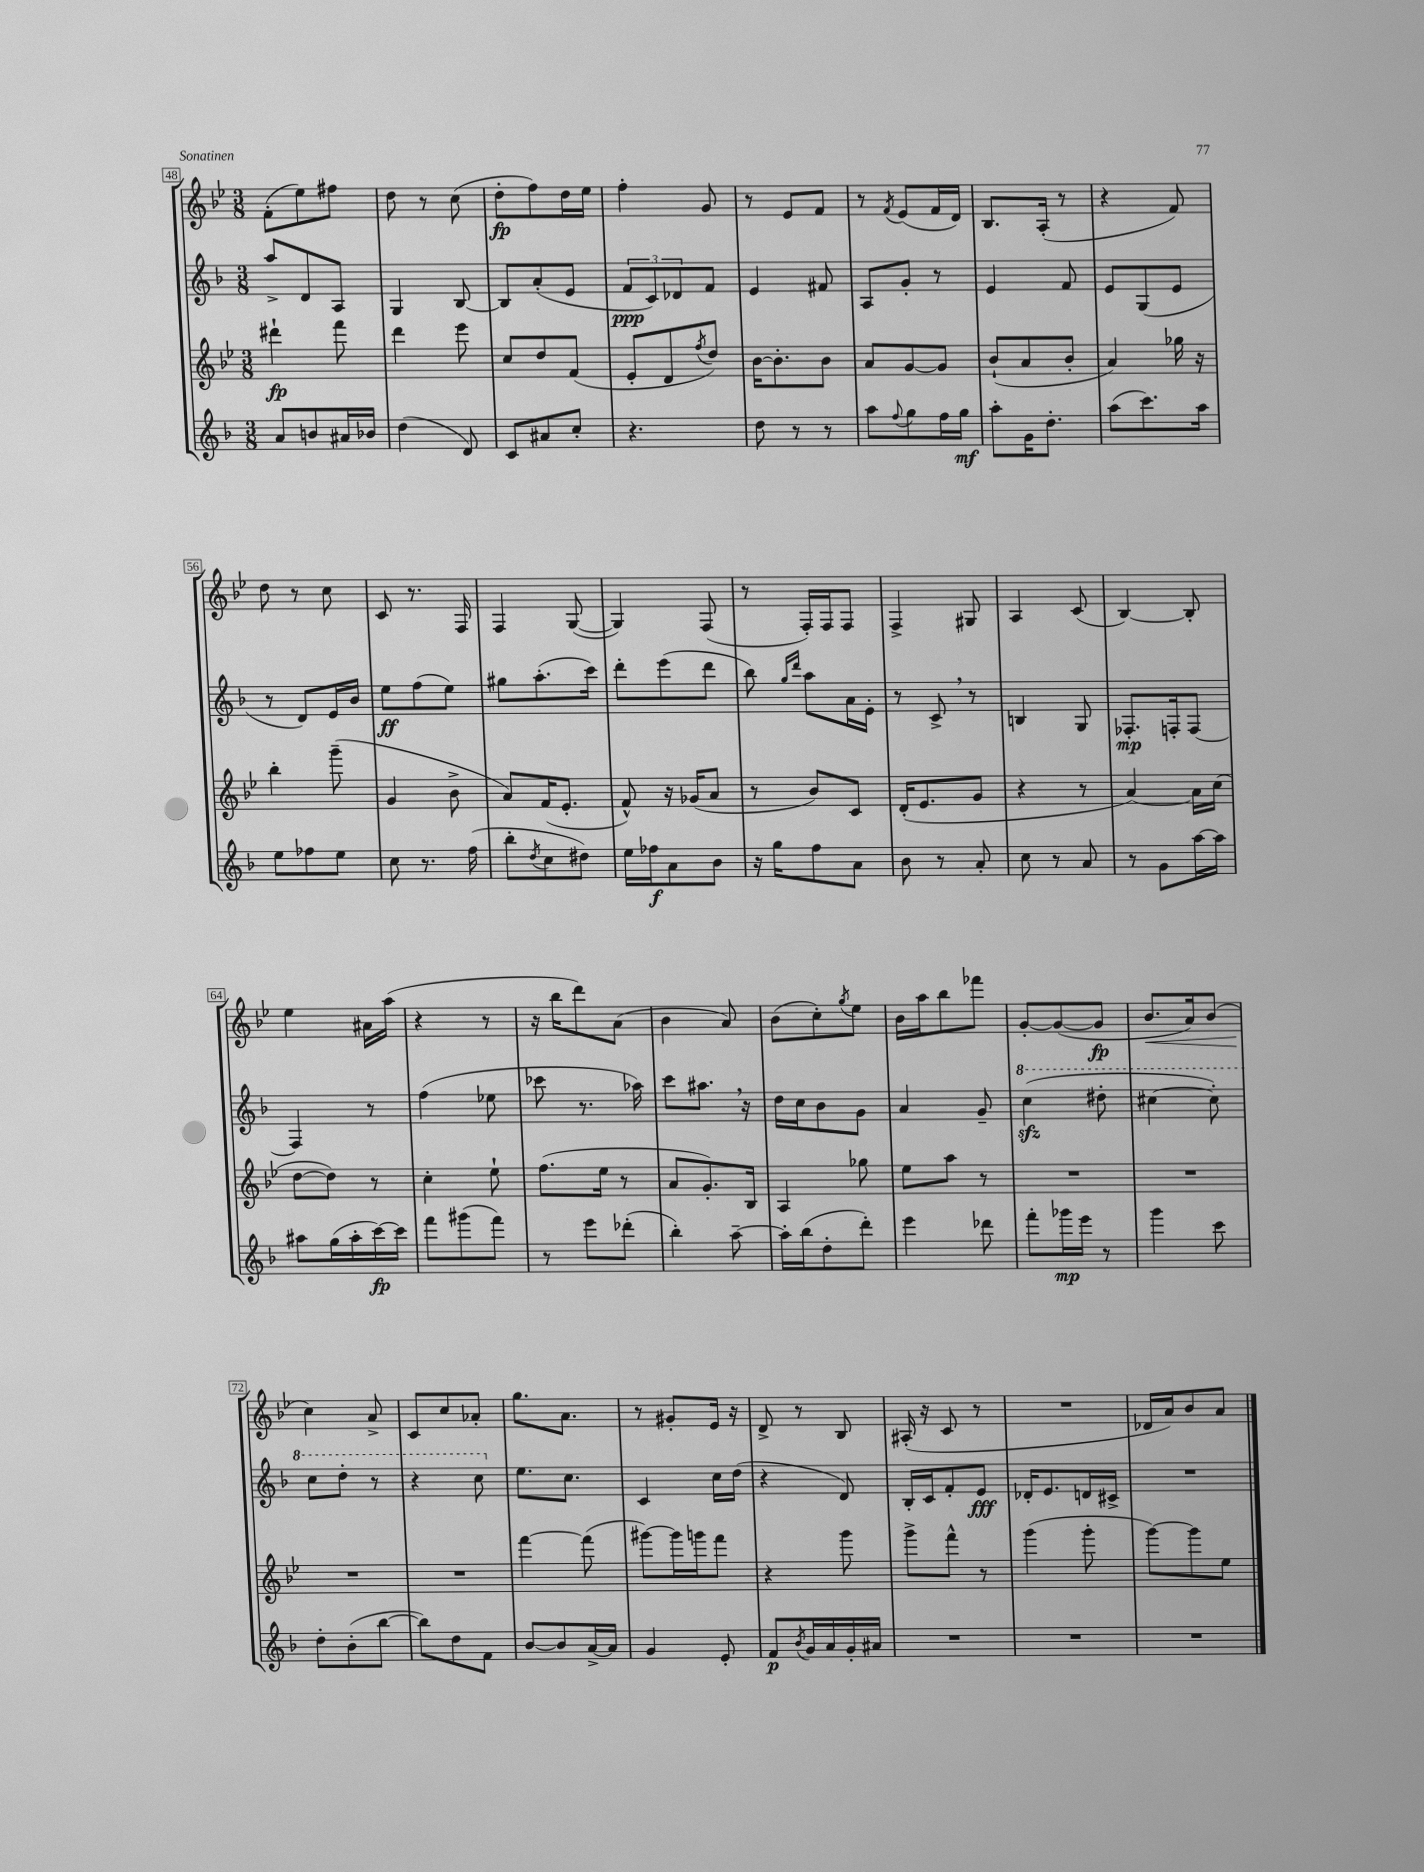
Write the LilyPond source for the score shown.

<<
\new StaffGroup <<
\new Staff = "s0" {
    \clef treble \key bes \major \numericTimeSignature \time 3/8
    f'8-.( ees''8) fis''8 |
    d''8 r8 c''8( |
    d''8-.\fp f''8) d''16 ees''16 |
    f''4-. g'8 |
    r8 ees'8 f'8 |
    r8 \acciaccatura { f'8 } ees'8( f'16 d'16) |
    bes8. a16-.( r8 |
    r4 f'8) |
    d''8 r8 c''8 |
    c'8 r8. f16 |
    f4 g8~( |
    g4) f8( |
    r8 f16-.) f16 f8 |
    f4-> gis8 |
    a4 c'8( |
    bes4~) bes8-. |
    ees''4 ais'16 a''16( |
    r4 r8 |
    r16 bes''16 d'''8) a'8( |
    bes'4 a'8) |
    bes'8( c''8-.) \acciaccatura { g''8 } ees''8 |
    bes'16 a''16 bes''8 fes'''8 |
    g'8~-. g'8~( g'8\fp |
    bes'8.\< a'16) bes'8( |
    c''4\!) a'8-> |
    c'8 c''8 aes'8-. |
    g''8. a'8. |
    r8 gis'8-. ees'16 r16 |
    d'8-> r8 bes8 |
    ais16-.( r16 c'8 r8 |
    R4. |
    des'16 a'16) bes'8 a'8 \bar "|." |
}
\new Staff = "s1" {
    \clef treble \key f \major \numericTimeSignature \time 3/8
    a''8-> d'8 a8 |
    g4 bes8~ |
    bes8 a'8-.( e'8 |
    \tuplet 3/2 { f'8\ppp c'8) des'8 } f'8 |
    e'4 fis'8 |
    a8 g'8-. r8 |
    e'4 f'8 |
    e'8 g8( e'8 |
    r8 d'8) e'16 bes'16 |
    e''8\ff f''8( e''8) |
    gis''8 a''8.-.( c'''16) |
    d'''8-. e'''8( d'''8 |
    bes''8) \grace { g''16 d'''16 } a''8 a'16 e'16-. |
    r8 c'8-> \breathe r8 |
    b4 g8 |
    fes8.-.\mp f16-. f8~ |
    f4 r8 |
    f''4( ees''8 |
    ces'''8 r8. aes''16) |
    c'''8 ais''8. \breathe r16 |
    d''16 c''16 bes'8 g'8 |
    a'4 g'8-- |
    \ottava #1 c'''4\sfz( dis'''8-. |
    cis'''4~ cis'''8-.) |
    c'''8 d'''8-. r8 |
    r4 c'''8 \ottava #0 |
    e''8. c''8. |
    c'4 c''16 d''16( |
    r4 d'8) |
    bes16-. c'16 f'8-. e'8\fff |
    des'16-. e'8. d'16 cis'16-> |
    R4. \bar "|." |
}
\new Staff = "s2" {
    \clef treble \key bes \major \numericTimeSignature \time 3/8
    dis'''4-!\fp f'''8 |
    d'''4 ees'''8 |
    c''8 d''8 f'8( |
    ees'8-. d'8 \acciaccatura { f''8 } d''8) |
    bes'16~ bes'8.-. bes'8 |
    a'8 g'8~ g'8 |
    bes'8-!( a'8 bes'8-. |
    a'4) ges''16 r16 |
    bes''4-. g'''8--( |
    g'4 bes'8-> |
    a'8) f'16( ees'8.-. |
    f'8-^) r16 ges'16( a'8 |
    r8 bes'8) c'8 |
    d'16-.( ees'8. g'8 |
    r4 r8 |
    a'4~) a'16 c''16( |
    d''8~ d''8) r8 |
    c''4-. ees''8-! |
    f''8.( ees''16 r8 |
    a'8 g'8.-.) bes16 |
    a4 ges''8 |
    ees''8 a''8 r8 |
    R4. |
    R4. |
    R4. |
    R4. |
    f'''4~ f'''8( |
    gis'''8~) gis'''16 g'''16 f'''8 |
    r4 g'''8 |
    g'''8-> f'''8-^ r8 |
    g'''4( g'''8-. |
    g'''8~) g'''8 ees''8 \bar "|." |
}
\new Staff = "s3" {
    \clef treble \key f \major \numericTimeSignature \time 3/8
    a'8 b'8 ais'16 bes'16 |
    d''4( d'8) |
    c'8 ais'8 c''8-. |
    r4. |
    d''8 r8 r8 |
    a''8 \appoggiatura { f''8 } g''8 f''16 g''16\mf |
    a''8-. g'16 d''8.-. |
    a''8( c'''8.) a''16 |
    e''8 fes''8 e''8 |
    c''8 r8. f''16( |
    bes''8-. \acciaccatura { d''8 } c''8 dis''8) |
    e''16 fes''16\f a'8 bes'8 |
    r16 g''16 f''8 a'8 |
    bes'8 r8 a'8-. |
    c''8 r8 a'8 |
    r8 g'8 a''16~ a''16 |
    ais''8 g''16( ais''16-. c'''16~\fp) c'''16 |
    f'''8 gis'''8( f'''8) |
    r8 e'''8 des'''8-.( |
    bes''4-.) a''8~-- |
    a''16-. bes''16( d''8-. d'''8-.) |
    e'''4 des'''8 |
    f'''8-. ges'''16\mp e'''16 r8 |
    g'''4 c'''8 |
    d''8-. bes'8-.( bes''8~ |
    bes''8) d''8 f'8 |
    bes'8~ bes'8 a'16~-> a'16 |
    g'4 e'8-. |
    f'8\p \acciaccatura { bes'8 } g'16 a'16 g'16-. ais'16 |
    R4. |
    R4. |
    R4. \bar "|." |
}
>>
>>
\layout { \context { \Score currentBarNumber = #48 \override BarNumber.stencil = #(make-stencil-boxer 0.1 0.3 ly:text-interface::print) } }
